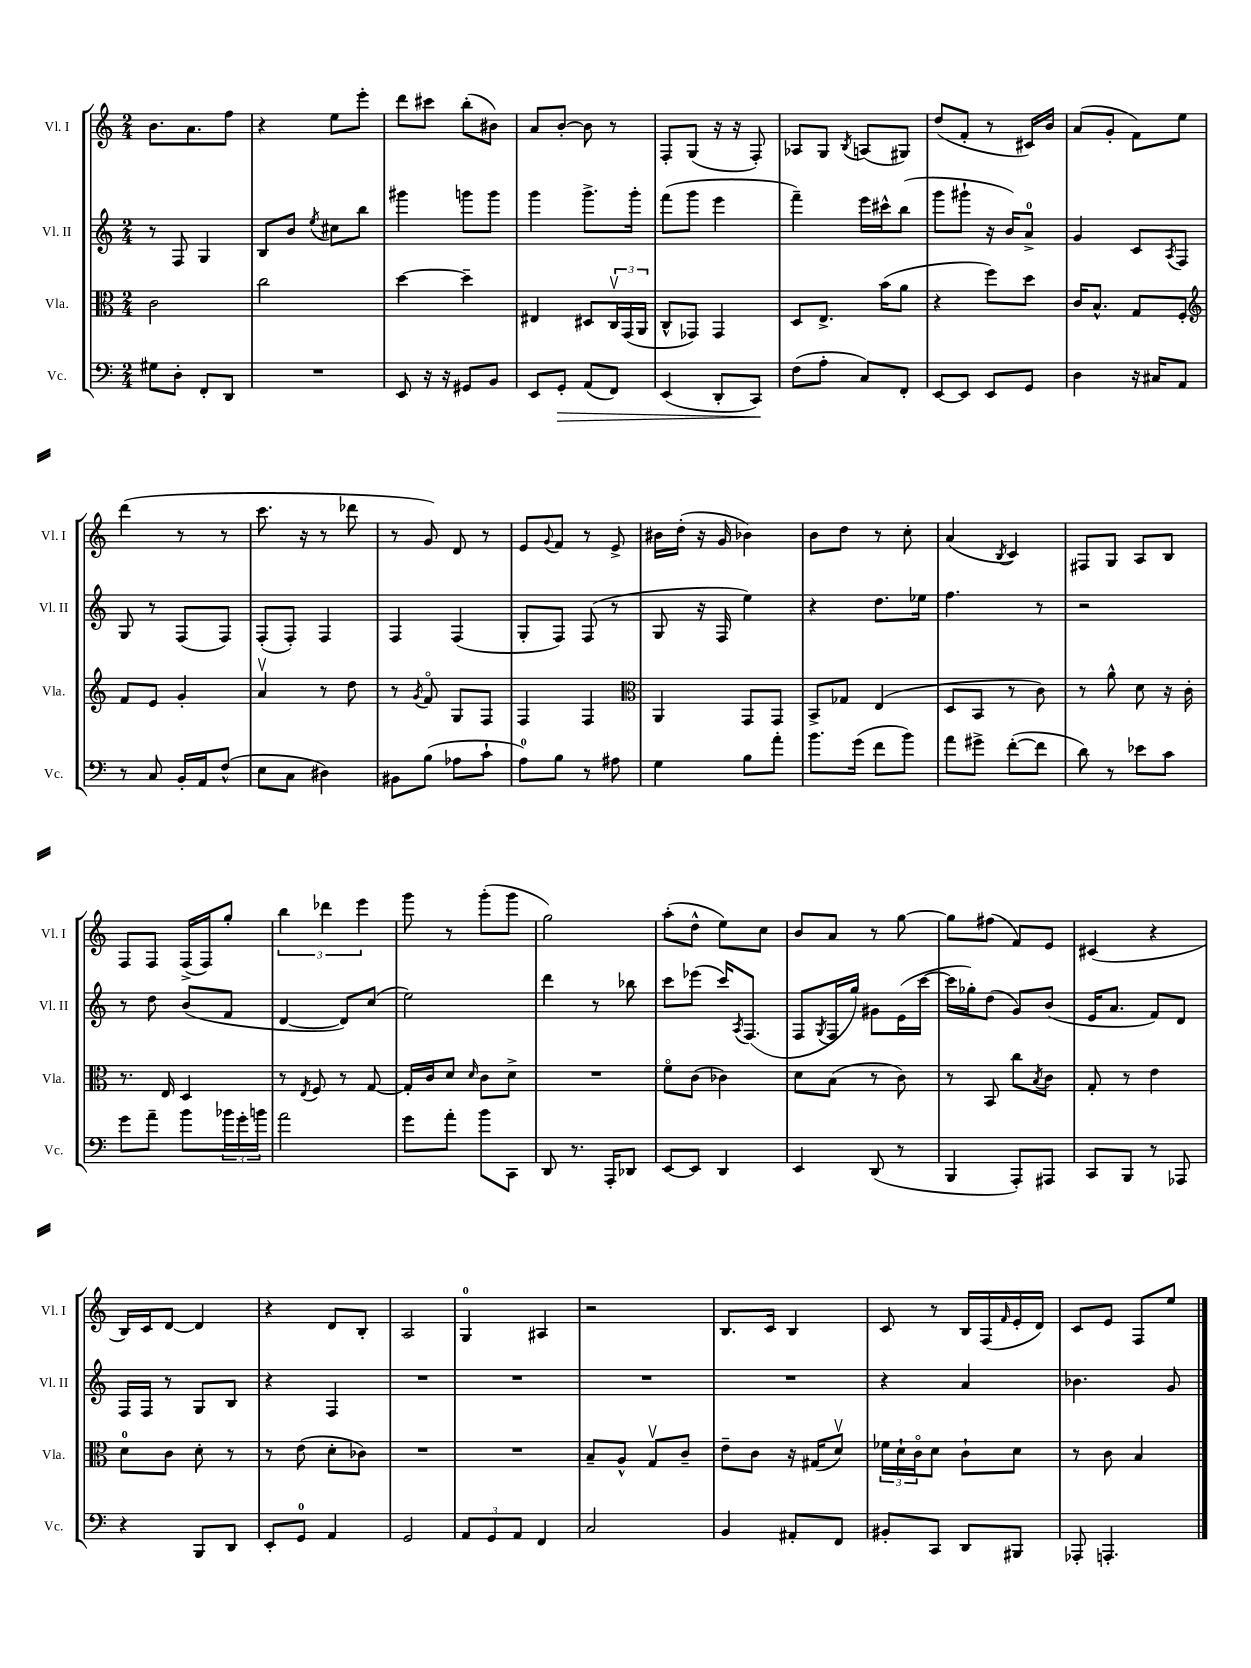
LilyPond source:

<<
\new StaffGroup <<
\new Staff = "s0" \with { instrumentName = "Vl. I" shortInstrumentName = "Vl. I" } {
    \clef treble \key c \major \numericTimeSignature \time 2/4
    b'8. a'8. f''8 |
    r4 e''8 e'''8-. |
    d'''8 cis'''8 b''8-.( bis'8) |
    a'8 b'8~-. b'8 r8 |
    f8-. g8( r16 r16 f8-.) |
    aes8 g8 \acciaccatura { b8 } a8( gis8) |
    d''8( f'8-. r8 cis'16) b'16 |
    a'8( g'8-. f'8) e''8 |
    d'''4( r8 r8 |
    c'''8. r16 r8 des'''8 |
    r8 g'8) d'8 r8 |
    e'8 \appoggiatura { g'8 } f'8 r8 e'8-> |
    bis'16 d''16-.( r16 g'16 bes'4) |
    b'8 d''8 r8 c''8-. |
    a'4( \acciaccatura { b8 } c'4) |
    fis8 g8 a8 b8 |
    f8 f8 f16->( f16) g''8-. |
    \tuplet 3/2 { b''4 des'''4 e'''4 } |
    g'''8 r8 g'''8-.( g'''8 |
    g''2) |
    a''8-.( d''8-^ e''8) c''8 |
    b'8 a'8 r8 g''8~ |
    g''8 fis''8( f'8) e'8 |
    cis'4( r4 |
    b16) c'16 d'8~ d'4 |
    r4 d'8 b8-. |
    a2 |
    g4-0 ais4 |
    r2 |
    b8. c'16 b4 |
    c'8 r8 b16 f16( \grace { f'16 } e'16-. d'16) |
    c'8 e'8 f8 e''8 \bar "|." |
}
\new Staff = "s1" \with { instrumentName = "Vl. II" shortInstrumentName = "Vl. II" } {
    \clef treble \key c \major \numericTimeSignature \time 2/4
    r8 f8 g4 |
    b8 b'8 \acciaccatura { e''8 } cis''8 b''8 |
    gis'''4 g'''8 g'''8 |
    g'''4 g'''8.-> g'''16-. |
    f'''8( g'''8 e'''4 |
    f'''4--) e'''16 cis'''16-^ b''8( |
    g'''8 gis'''8-! r16 b'16) a'8-0-> |
    g'4 c'8 \acciaccatura { a8 } f8 |
    g8 r8 f8( f8) |
    f8-.( f8-.) f4 |
    f4 f4( |
    g8-. f8) f8( r8 |
    g8 r16 f16 e''4) |
    r4 d''8. ees''16 |
    f''4. r8 |
    r2 |
    r8 d''8 b'8( f'8 |
    d'4~ d'8) c''8( |
    e''2) |
    d'''4 r8 bes''8 |
    c'''8 ees'''8( c'''16) \acciaccatura { a8 } f8.( |
    f8 \acciaccatura { g8 } f16 g''16) gis'8 e'16( c'''16~ |
    c'''16 ges''16-.) d''8( g'8) b'8( |
    e'16 a'8. f'8) d'8 |
    f16 f16 r8 g8 b8 |
    r4 f4 |
    R2 |
    R2 |
    R2 |
    R2 |
    r4 a'4 |
    bes'4. g'8 \bar "|." |
}
\new Staff = "s2" \with { instrumentName = "Vla." shortInstrumentName = "Vla." } {
    \clef alto \key c \major \numericTimeSignature \time 2/4
    c'2 |
    c''2 |
    d''4~ d''4-- |
    eis4 dis8 \tuplet 3/2 { c16\upbow g,16( a,16 } |
    c8-^ ges,8) ges,4 |
    d8 e8.-> b'16( a'8 |
    r4 f''8) d''8 |
    c'16 b8.-^ g8 f8-. |
    \clef treble f'8 e'8 g'4-. |
    a'4\upbow r8 d''8 |
    r8 \acciaccatura { g'8 } f'8\flageolet g8 f8 |
    f4 f4 |
    \clef alto a,4 g,8 g,8 |
    b,8-> ges8 e4( |
    d8 b,8 r8 c'8) |
    r8 a'8-^ d'8 r16 c'16-. |
    r8. e16 d4 |
    r8 \acciaccatura { e8 } f8 r8 g8~ |
    g16-. c'16 d'8 \grace { d'16 } c'8 d'8-> |
    R2 |
    f'8\flageolet c'8( ces'4) |
    d'8 b8( r8 c'8) |
    r8 b,8 c''8 \acciaccatura { b8 } c'8 |
    g8-. r8 e'4 |
    d'8-0 c'8 d'8-. r8 |
    r8 e'8( d'8-. ces'8) |
    R2 |
    R2 |
    b8-- a8-^ g8\upbow c'8-- |
    e'8-- c'8 r16 gis16( d'8\upbow) |
    \tuplet 3/2 { fes'16 d'16-! c'16\flageolet } d'8 c'8-! d'8 |
    r8 c'8 b4 \bar "|." |
}
\new Staff = "s3" \with { instrumentName = "Vc." shortInstrumentName = "Vc." } {
    \clef bass \key c \major \numericTimeSignature \time 2/4
    gis8 d8-. f,8-. d,8 |
    R2 |
    e,8 r16 r16 gis,8 b,8 |
    e,8 g,8-.\> a,8( f,8) |
    e,4( d,8-. c,8\!) |
    f8( a8-. c8) f,8-. |
    e,8~ e,8 e,8 g,8 |
    d4 r16 cis16 a,8 |
    r8 c8 b,16-. a,16 f8-^( |
    e8 c8 dis4) |
    bis,8 b8( aes8 c'8-! |
    a8-0) b8 r8 ais8 |
    g4 b8 a'8-. |
    b'8. g'16( f'8 b'8) |
    a'8 gis'8-> f'8~-.( f'8 |
    d'8) r8 ees'8 c'8 |
    g'8 a'8-- b'8 \tuplet 3/2 { bes'16 g'16-. b'16 } |
    a'2 |
    g'8 a'8-. b'8 c,8 |
    d,8 r8. a,,16-. des,8 |
    e,8~ e,8 d,4 |
    e,4 d,8( r8 |
    b,,4 a,,8-.) ais,,8 |
    c,8 b,,8 r8 aes,,8 |
    r4 b,,8 d,8 |
    e,8-. g,8-0 a,4 |
    g,2 |
    \tuplet 3/2 { a,8 g,8 a,8 } f,4 |
    c2 |
    b,4 ais,8-. f,8 |
    bis,8-. c,8 d,8 bis,,8 |
    aes,,8-. a,,4.-. \bar "|." |
}
>>
>>
\layout { \context { \Score \remove "Bar_number_engraver" } }
